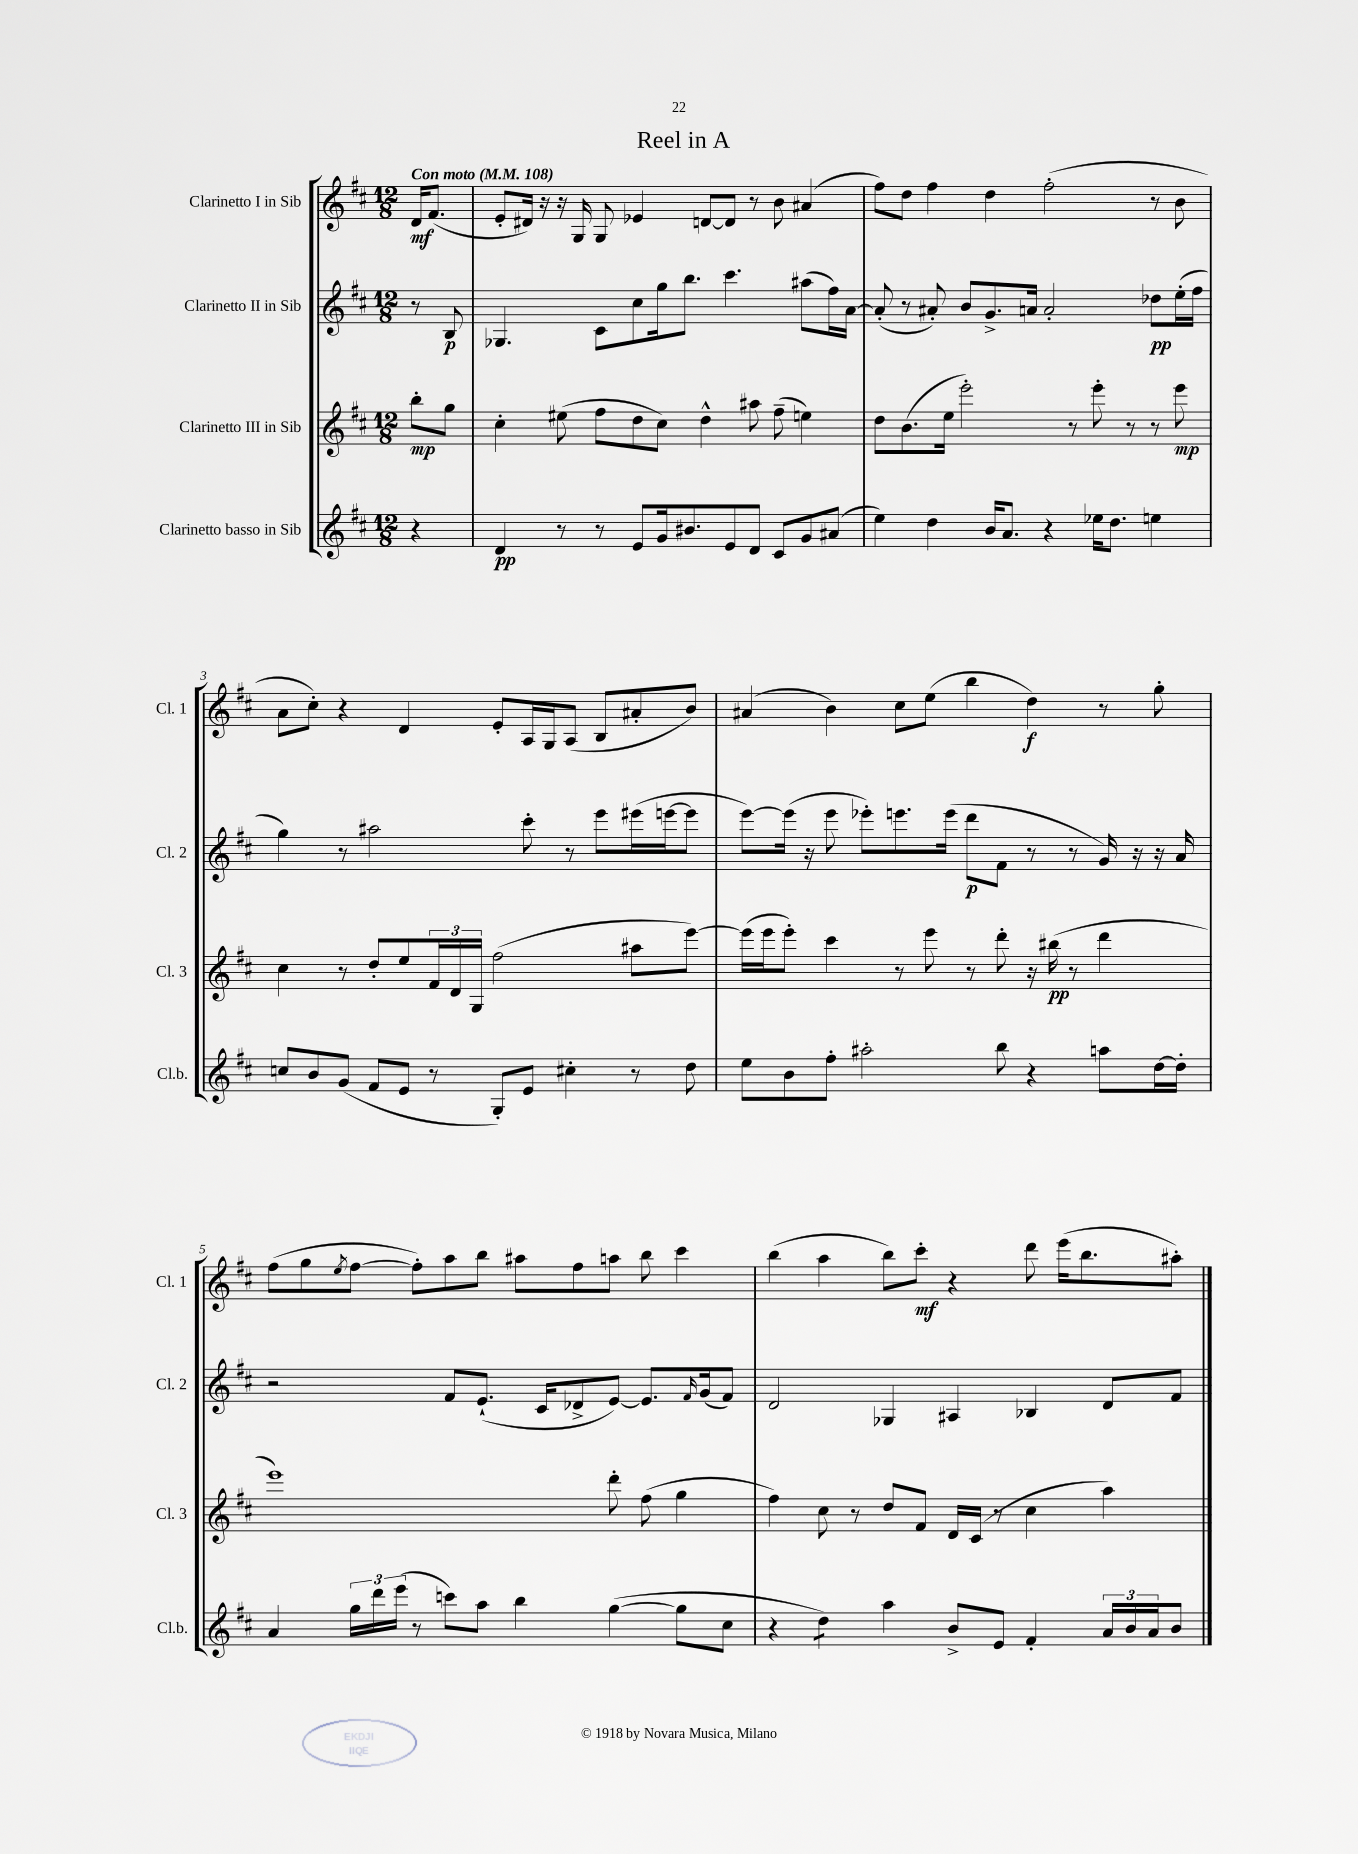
\header { title = "Reel in A" }
<<
\new StaffGroup <<
\new Staff = "s0" \with { instrumentName = "Clarinetto I in Sib" shortInstrumentName = "Cl. 1" } {
    \clef treble \key d \major \numericTimeSignature \time 12/8 \partial 4 \tempo "Con moto" 4 = 108
    d'16\mf fis'8.( |
    e'8-. dis'16) r16 r16 g16 g8 ees'4 d'8~ d'8 r8 b'8 ais'4( |
    fis''8) d''8 fis''4 d''4 fis''2-.( r8 b'8 |
    a'8 cis''8-.) r4 d'4 e'8-. a16 g16 a8( b8 ais'8-. b'8) |
    ais'4( b'4) cis''8 e''8( b''4 d''4\f) r8 g''8-. |
    fis''8( g''8 \acciaccatura { e''8 } fis''8~ fis''8-.) a''8 b''8 ais''8 fis''8 a''8 b''8 cis'''4 |
    b''4( a''4 b''8) cis'''8-.\mf r4 d'''8 e'''16( b''8. ais''8-.) \bar "|." |
}
\new Staff = "s1" \with { instrumentName = "Clarinetto II in Sib" shortInstrumentName = "Cl. 2" } {
    \clef treble \key d \major \numericTimeSignature \time 12/8 \partial 4
    r8 b8\p |
    ges4. cis'8 cis''8 g''16 b''8. cis'''4. ais''8( fis''16) a'16~ |
    a'8-.( r8 ais'8-.) b'8 g'8.-> a'16 a'2-. des''8\pp e''16-.( fis''16 |
    g''4) r8 ais''2 cis'''8-. r8 e'''8 eis'''16( e'''16~ e'''8 |
    e'''8~) e'''16( r16 e'''8 ees'''8-.) e'''8. e'''16( d'''8\p fis'8 r8 r8 g'16) r16 r16 a'16 |
    r2 fis'8 e'8.-!( cis'16 des'8-> e'8~) e'8. \grace { fis'16 } g'16( fis'8) |
    d'2 ges4 ais4 bes4 d'8 fis'8 \bar "|." |
}
\new Staff = "s2" \with { instrumentName = "Clarinetto III in Sib" shortInstrumentName = "Cl. 3" } {
    \clef treble \key d \major \numericTimeSignature \time 12/8 \partial 4
    b''8-.\mp g''8 |
    cis''4-. eis''8( fis''8 d''8 cis''8) d''4-^ ais''8 fis''8--( e''4) |
    d''8 b'8.( e''16 e'''2-.) r8 e'''8-. r8 r8 e'''8\mp |
    cis''4 r8 d''8-. e''8 \tuplet 3/2 { fis'16 d'16 g16 } fis''2( ais''8 e'''8~) |
    e'''16( e'''16 e'''8-.) cis'''4 r8 e'''8 r8 d'''8-. r16 bis''16\pp( r8 d'''4 |
    e'''1) d'''8-. fis''8( g''4 |
    fis''4) cis''8 r8 d''8 fis'8 d'16 cis'16( r8 cis''4 a''4) \bar "|." |
}
\new Staff = "s3" \with { instrumentName = "Clarinetto basso in Sib" shortInstrumentName = "Cl.b." } {
    \clef treble \key d \major \numericTimeSignature \time 12/8 \partial 4
    r4 |
    d'4\pp r8 r8 e'8 g'16 bis'8. e'8 d'8 cis'8 g'8 ais'8( |
    e''4) d''4 b'16 a'8. r4 ees''16 d''8. e''4 |
    c''8 b'8 g'8( fis'8 e'8 r8 g8-.) e'8 cis''4-. r8 d''8 |
    e''8 b'8 fis''8-. ais''2-. b''8 r4 a''8 d''16~ d''16-. |
    a'4 \tuplet 3/2 { g''16 d'''16 e'''16( } r8 c'''8) a''8 b''4 g''4~( g''8 cis''8 |
    r4 d''4:8) a''4 b'8-> e'8 fis'4-. \tuplet 3/2 { a'16 b'16 a'16 } b'8 \bar "|." |
}
>>
>>
